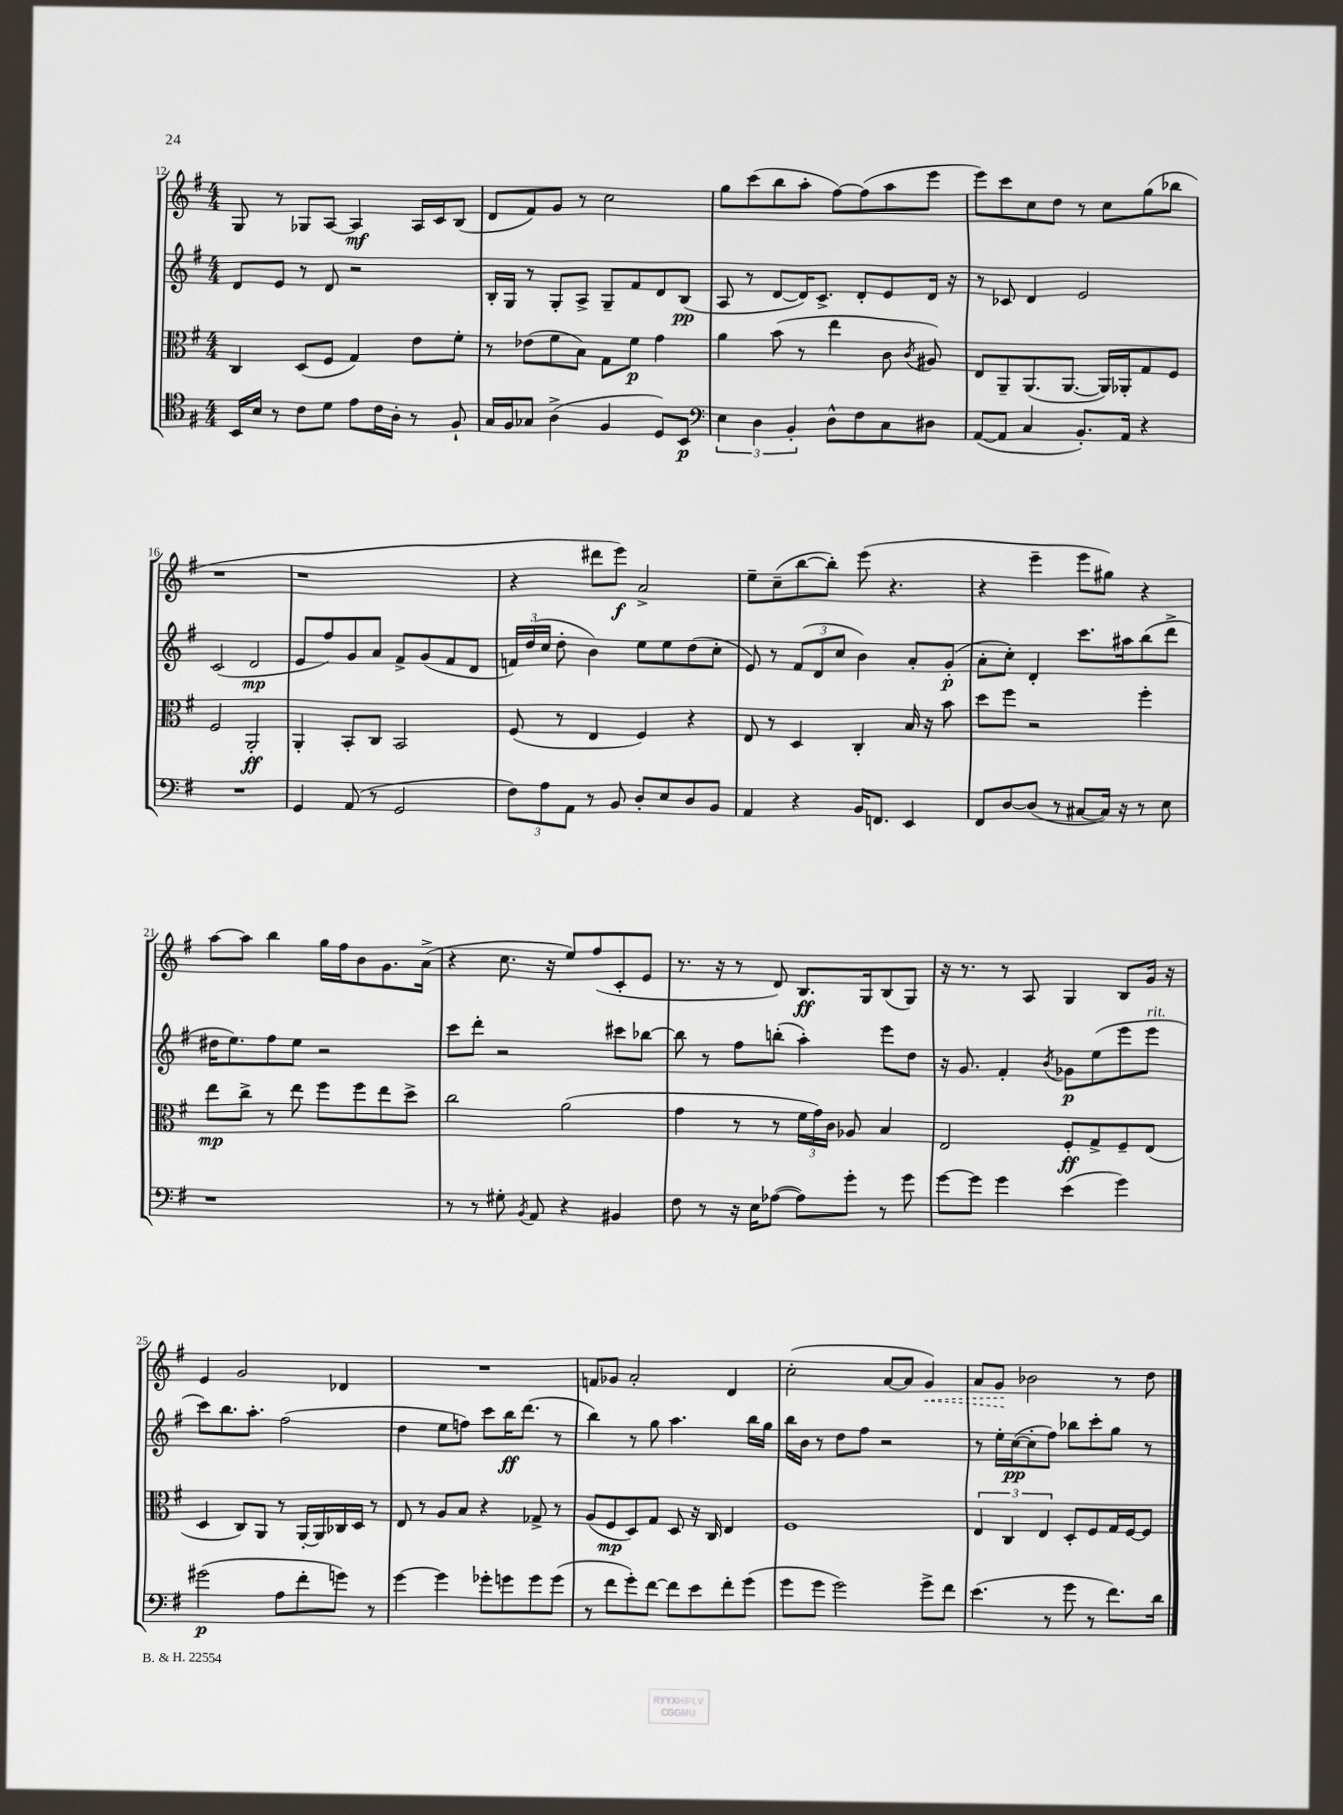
<<
\new StaffGroup <<
\new Staff = "s0" {
    \clef treble \key g \major \numericTimeSignature \time 4/4
    \autoBeamOff g8 r8 ges8[ a8]~ a4\mf a16[ c'16 b8]( |
    d'8[ fis'8) g'8] r8 c''2 |
    g''8[ c'''8( b''8 a''8]-. fis''8[~) fis''8( a''8 e'''8] |
    e'''8[) c'''8 c''8 d''8] r8 c''8[ g''8( bes''8] |
    r1 |
    r1 |
    r4 dis'''8[ e'''8]\f) a'2-> |
    e''8[-- c''8--( b''8~ b''8]-.) e'''8( r4. |
    r4 e'''4-- e'''8[ gis''8]) r4 |
    a''8[~ a''8] b''4 g''16[ fis''16 b'8 g'8. a'16]->( |
    r4 c''8. r16 e''8[) fis''8( c'8-. e'8] |
    r8. r16 r8 d'8) b8.[\ff g16 b8( g8]) |
    r16 r8. r8 a8 g4 b8[ g'16] r16 |
    e'4 g'2 des'4 |
    R1 |
    f'8[ ges'8] a'2-. d'4 |
    c''2-.( a'8[~ a'8] \once \override Hairpin.style = #'dashed-line g'4\<) |
    a'8[ g'8]\! bes'2 r8 d''8 \bar "|." |
}
\new Staff = "s1" {
    \clef treble \key g \major \numericTimeSignature \time 4/4
    \autoBeamOff d'8[ e'8] r8 d'8 r2 |
    b16[-. g16] r8 g8[-. a8]-> g8[-- fis'8 d'8 b8]\pp( |
    a8 r8 d'8[~ d'16) c'8.]-> d'8[-. e'8 d'16] r16 |
    r8 ces'8 d'4 e'2 |
    c'2( d'2\mp |
    e'8[ fis''8) g'8 a'8] fis'8[-> g'8( fis'8 d'8] |
    \tuplet 3/2 { f'16[) d''16( c''16] } d''8-. b'4) e''8[ e''8 d''8( c''8]-. |
    e'8) r8 \tuplet 3/2 { fis'8[( d'8 c''8] } b'4) a'8[-. g'8]-.\p( |
    a'8[-. c''8]-.) d'4-. c'''8.[ ais''16 b''8( d'''8]-> |
    dis''16[ e''8.) fis''8 e''8] r2 |
    c'''8[ d'''8]-. r2 cis'''8[ bes''8]~ |
    bes''8 r8 fis''8[ b''8]-.( a''4-.) e'''8[ d''8] |
    r16 g'8. fis'4-. \acciaccatura { b'8 } ges'8[\p e''8( e'''8 e'''8]^\markup { \italic "rit." } |
    c'''8[) b''8. a''8.]-. fis''2( |
    d''4 e''8[ f''8]) c'''8[ b''16\ff d'''8.]( r8 |
    b''4) r8 g''8 a''4. b''16[ g''16] |
    b''16[ b'16] r8 d''8[ fis''8] r2 |
    r8 e''16[-. c''16~\pp( c''8-. fis''8]) bes''8[ c'''8-. g''8] r8 \bar "|." |
}
\new Staff = "s2" {
    \clef alto \key g \major \numericTimeSignature \time 4/4
    \autoBeamOff c4 d8[( fis8] g4) e'8[ fis'8]-. |
    r8 ees'8[( fis'8 b8]) g8[ fis'8]\p g'4 |
    a'4 b'8( r8 e''4 c'8 \acciaccatura { c'8 } ais8) |
    e8[ a,8-- a,8.( a,8.]~ a,16[) aes,16-. g8 fis8] |
    fis2 a,2-.\ff |
    a,4-. b,8[-. c8] b,2 |
    fis8( r8 e4 fis4) r4 |
    e8 r8 d4 c4-. b16 r16 b'8 |
    d''8[ fis''8] r2 fis''4-. |
    e''8[\mp c''8]-> r8 e''8 fis''8[ fis''8 e''8 d''8]-> |
    c''2 a'2( |
    g'4 r8 r8 \tuplet 3/2 { fis'16[ g'16) c'16] } aes8 b4 |
    e2 fis8[-.\ff g8-> fis8-- e8]( |
    d4 c8[) a,8] r8 a,16[~-. a,16 ces16 d16] r8 |
    e8 r8 a8[ b8] r4 ges8-> r8 |
    a8[( fis8\mp d8) g8] d8 r16 c16 e4 |
    fis1 |
    \tuplet 3/2 { e4 c4 e4 } d8[-. fis8 g16 fis16~ fis8] \bar "|." |
}
\new Staff = "s3" {
    \clef tenor \key g \major \numericTimeSignature \time 4/4
    \autoBeamOff b,16[ b16] r8 c'8[ d'8] e'8[ c'16 a16]-. r8 fis8-! |
    g16[ fis16 ges8] a4->( fis4 d8[) b,8]\p |
    \clef bass \tuplet 3/2 { e4 d4 b,4-. } d8[-^ fis8 c8 dis8] |
    a,8[~( a,8] c4 b,8.[-.) a,16] r4 |
    R1 |
    g,4 a,8( r8 g,2 |
    \tuplet 3/2 { fis8[) a8 a,8] } r8 b,8 d8[-. e8 d8 b,8] |
    a,4 r4 b,16[ f,8.] e,4 |
    fis,8[ d8~ d8]( r8 cis8[~ cis16]) r16 r8 e8 |
    r1 |
    r8 r8 gis8-. \acciaccatura { b,8 } a,8 r4 bis,4 |
    fis8 r8 r16 e16[ aes8]~( aes8[) g'8]-. r8 g'8 |
    g'8[~ g'8] g'4 e'4( g'4) |
    gis'2\p( a8[ fis'8-. g'8]) r8 |
    g'4~ g'4 ges'8[-. g'8 g'8 g'8]( |
    r8 fis'8[ g'8-.) fis'8]~ fis'8[ e'8 fis'8-. g'8]( |
    g'8[ g'8] g'2) g'8[-> fis'8] |
    e'4.( r8 g'8 r8 fis'8.[) d'16] \bar "|." |
}
>>
>>
\layout { \context { \Score currentBarNumber = #12 } }
